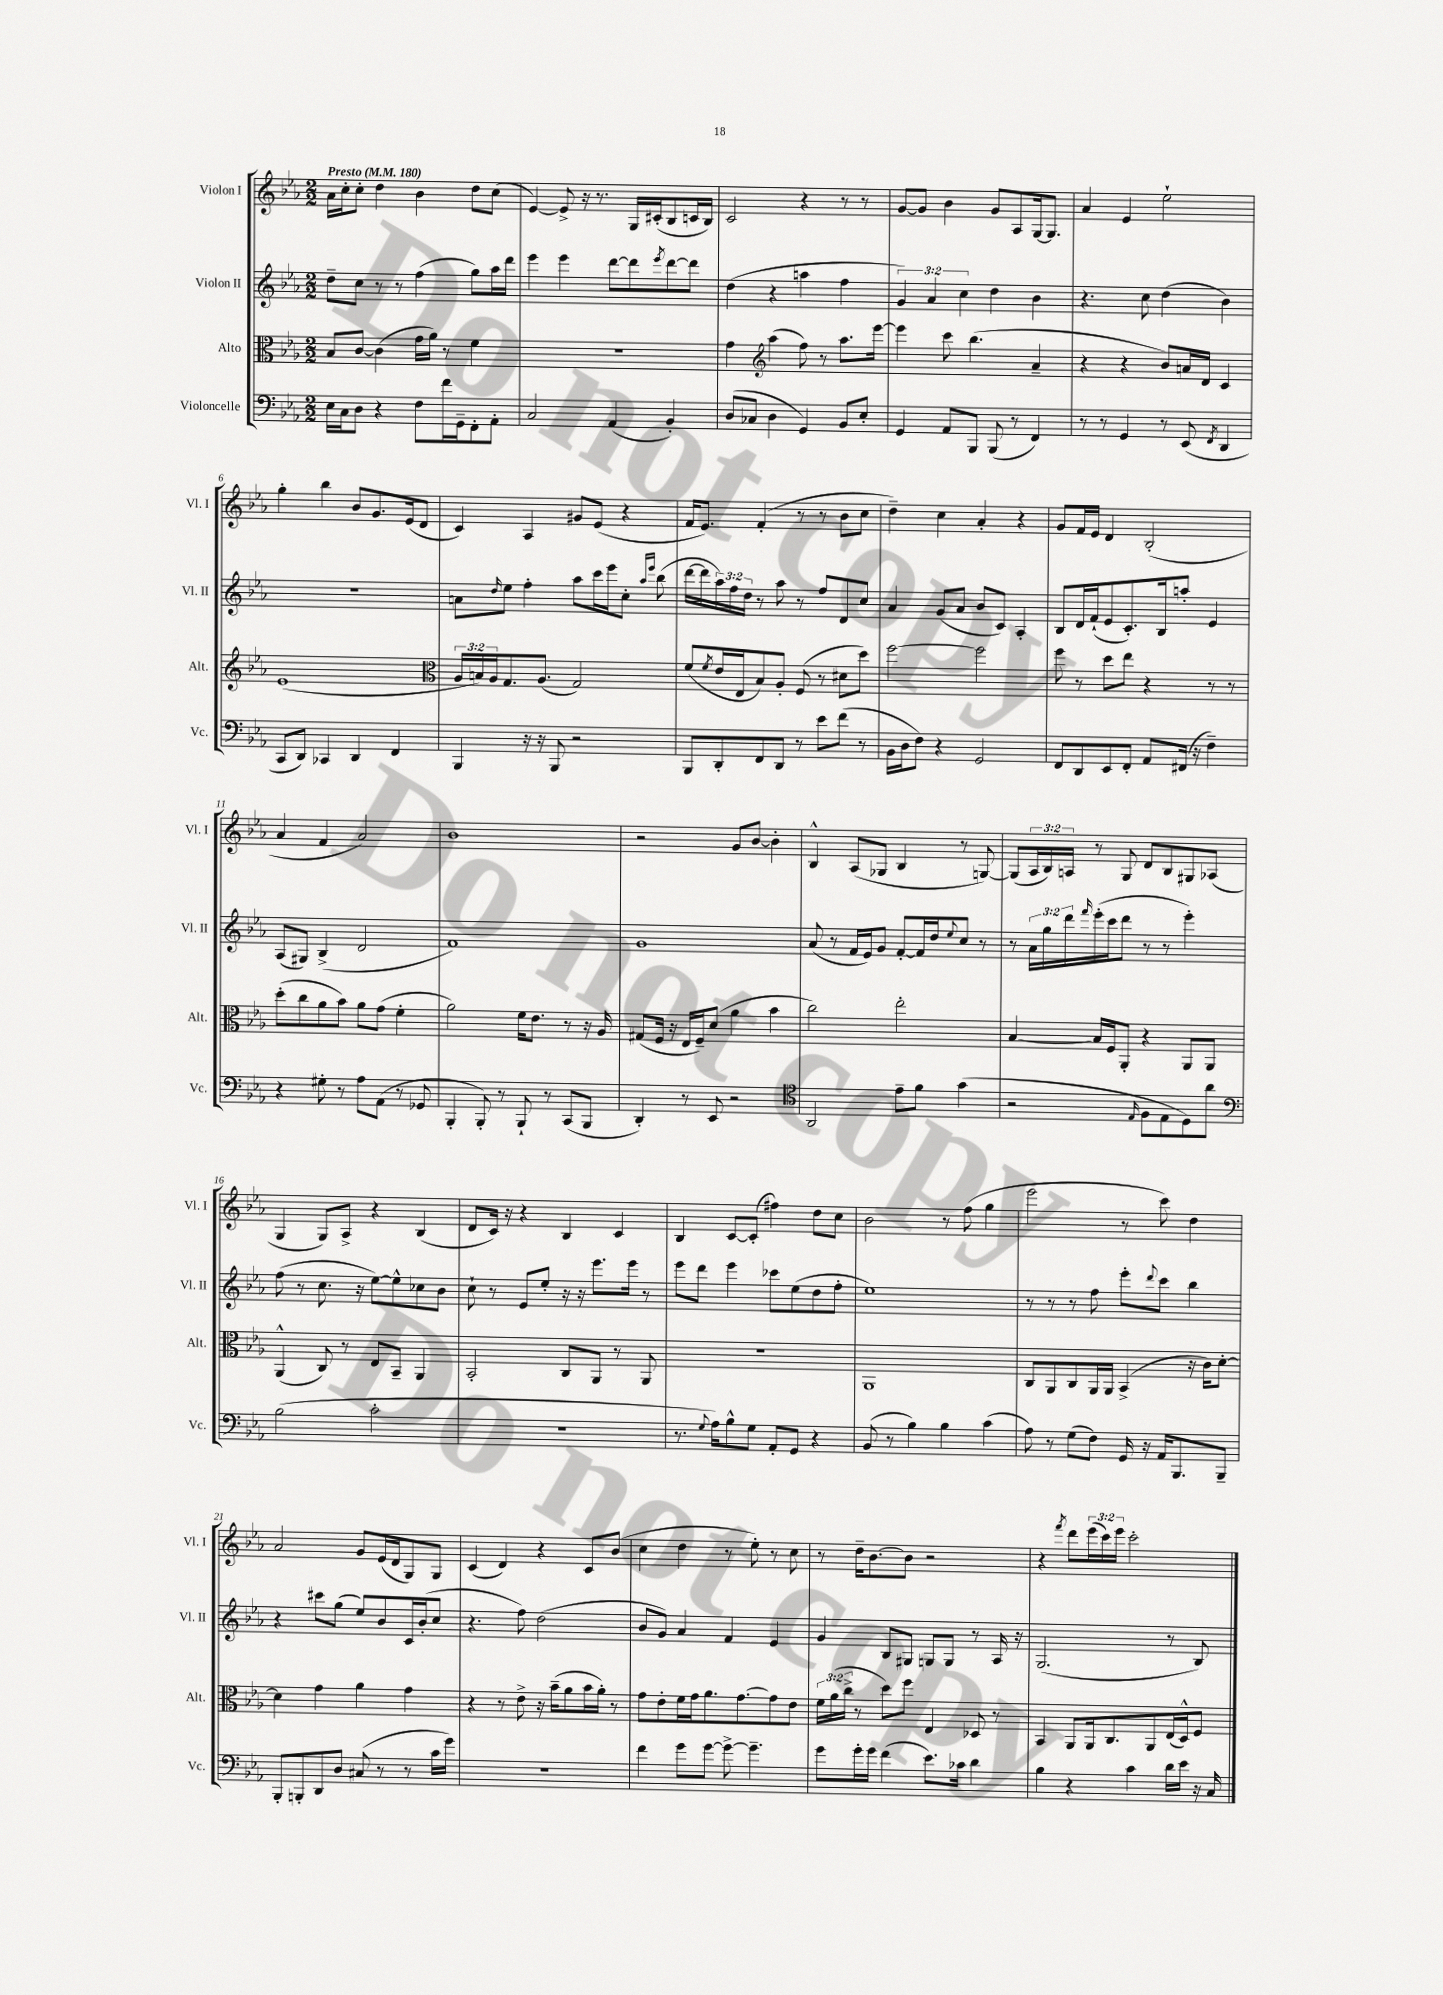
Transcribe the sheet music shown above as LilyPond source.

<<
\new StaffGroup <<
\new Staff = "s0" \with { instrumentName = "Violon I" shortInstrumentName = "Vl. I" } {
    \clef treble \key ees \major \numericTimeSignature \time 2/2 \override Staff.TupletNumber.text = #tuplet-number::calc-fraction-text \tempo "Presto" 4 = 180
    aes'16 c''16-. c''8-. d''4 bes'4 d''8 c''8( |
    ees'4~) ees'8-> r16 r8. g16 cis'16-.( bes8 c'16 bes16) |
    c'2 r4 r8 r8 |
    g'8~ g'8 bes'4 g'8 aes8 g16~ g8. |
    aes'4 ees'4 ees''2-! |
    g''4-. bes''4 bes'8 g'8. ees'16( d'8 |
    c'4) aes4 gis'8 ees'8( r4 |
    f'16 ees'8.) f'4-.( r8 r8 bes'8 c''8 |
    d''4--) c''4 aes'4-. r4 |
    g'8 f'16 ees'16 d'4 bes2-.( |
    aes'4 f'4 aes'2) |
    bes'1 |
    r2 g'8 bes'8~ bes'4-. |
    bes4-^ aes8( ges8 bes4 r8 g8~) |
    g8( \tuplet 3/2 { aes16 bes16) a16 } r8 g8 d'8 bes8 gis8 aes8( |
    g4 g8) aes8-> r4 bes4( |
    d'8 c'16) r16 r4 bes4 c'4 |
    bes4 c'8~ c'8-.( fis''4) d''8 c''8 |
    bes'2 r8 f''8( g''4 |
    ees'''2 r8 c'''8) d''4 |
    aes'2 g'8 ees'16( d'16 g8) g8 |
    c'4( d'4) r4 c'8 bes'8( |
    c''4 d''4 r8 ees''8-.) r8 c''8 |
    r8 d''16-- bes'8.~ bes'8 r2 |
    r4 \acciaccatura { f'''8 } d'''8 \tuplet 3/2 { ees'''16( c'''16) ees'''16 } c'''2-. \bar "|." |
}
\new Staff = "s1" \with { instrumentName = "Violon II" shortInstrumentName = "Vl. II" } {
    \clef treble \key ees \major \numericTimeSignature \time 2/2 \override Staff.TupletNumber.text = #tuplet-number::calc-fraction-text
    d''8-- c''8 r8 r8 f''4( g''8) aes''16 d'''16 |
    ees'''4 ees'''4 d'''8~ d'''8 \acciaccatura { ees'''8 } d'''8~ d'''8 |
    d''4( r4 a''4 f''4 |
    \tuplet 3/2 { g'4) aes'4 c''4 } d''4 bes'4 |
    r4. c''8 d''4( bes'4) |
    R1 |
    a'8 \grace { d''16 } ees''8 f''4-. aes''8 c'''16 ees'''16 c''8-. \grace { aes''16 ees'''16 } bes''8( |
    d'''16~ d'''16 \tuplet 3/2 { aes''16) f''16 d''16 } r8 aes''8 r8 f''8 d'8 c''8 |
    aes'4 g'8( aes'8 bes'8 c'8) aes4-. |
    bes8 d'16 f'16-!( ees'8 c'8.-.) bes16 a''8-. ees'4 |
    aes8( gis8) bes4->( d'2 |
    f'1) |
    g'1 |
    aes'8( r8 f'16 ees'16) g'8 f'8~-. f'16 d''16 \appoggiatura { ees''8 } c''8 r8 |
    r8 \tuplet 3/2 { aes'16 g''16 d'''16 } \grace { f'''16 } ees'''16-.( c'''16 d'''8 r8 r8 ees'''4-.) |
    f''8( r8 c''8. r16 ees''8~) ees''8-^ ces''8 bes'8 |
    c''8-! r8 ees'8 ees''8-. r16 r16 ees'''8. ees'''16 r8 |
    ees'''8 d'''8 ees'''4 ces'''8 ees''8( d''8 f''8-. |
    ees''1) |
    r8 r8 r8 f''8 ees'''8-. \appoggiatura { d'''8 } c'''8 bes''4 |
    r4 cis'''8 g''8( ees''8) bes'8 c'16 bes'16-.( c''8 |
    r4. f''8) d''2( |
    bes'8 g'8) aes'4 f'4 ees'4 |
    g'4 bes8 gis8 g8 g8 r8 aes16 r16 |
    g2.( r8 bes8) \bar "|." |
}
\new Staff = "s2" \with { instrumentName = "Alto" shortInstrumentName = "Alt." } {
    \clef alto \key ees \major \numericTimeSignature \time 2/2 \override Staff.TupletNumber.text = #tuplet-number::calc-fraction-text
    bes8 c'8~ c'4( g'16 aes'16) r8 f'4 |
    R1 |
    g'4 \clef treble aes''4( f''8) r8 aes''8. ees'''16~ |
    ees'''4 c'''8 bes''4.( aes'4-- |
    r4 r4 bes'8) a'16 d'16 c'4 |
    ees'1( |
    \clef alto \tuplet 3/2 { aes16 b16) aes16 } g8. aes8.( g2) |
    f'8( \acciaccatura { f'8 } ees'16 ees16 bes8) aes8-. f8( r8 dis'8 d''8) |
    f''2~ f''2 |
    f''8 r8 d''8 ees''8 r4 r8 r8 |
    d''8-.( c''8 aes'8 bes'8) aes'8 g'8( f'4-. |
    aes'2) f'16 ees'8. r8 r16 aes16 |
    gis8( f16 r16 ees16 f16--) d'8( aes'4 bes'4 |
    c''2) ees''2-. |
    bes4~ bes16 f16 aes,8-. r4 aes,8 aes,8 |
    aes,4-^( c8) r8 ees8 bes,8-- aes,4 |
    bes,2-. c8 aes,8 r8 aes,8 |
    R1 |
    aes,1 |
    c8 aes,8 c8 aes,16 aes,16 bes,4->( r16 c'16) d'8~-. |
    d'4 g'4 aes'4 g'4 |
    r4 r8 ees'8-> r16 bes'16--( aes'8 bes'16 aes'16-.) r8 |
    g'8 ees'8-. f'16 g'16 aes'8. g'8.~ g'8 ees'8 |
    \tuplet 3/2 { f'16 aes'16( c''16-> } r8 d''8) f''8 ees4 des8 r8 |
    bes,4 aes,8 aes,16 c8. aes,8 ees16( d16-^) f8 \bar "|." |
}
\new Staff = "s3" \with { instrumentName = "Violoncelle" shortInstrumentName = "Vc." } {
    \clef bass \key ees \major \numericTimeSignature \time 2/2
    ees16 c16 d8 r4 f8 f'16 g,16-- f,8-. aes,8-. |
    c2 aes,4( bes,4-.) |
    d8( ces8 d4 g,4) bes,8 ees8-. |
    g,4 aes,8 bes,,8 bes,,8( r8 f,4) |
    r8 r8 g,4 r8 ees,8( \acciaccatura { f,8 } d,4 |
    c,8 d,8) ces,4 d,4 f,4 |
    bes,,4 r16 r16 bes,,8 r2 |
    bes,,8 d,8-. f,8 d,8 r8 ees'8 f'8( r8 |
    bes,16 d16 f8) r4 g,2 |
    f,8 d,8 ees,8 f,8-. aes,8 fis,16( r16 f4--) |
    r4 gis8-. r8 aes8 aes,8( r8 ges,8 |
    bes,,4-. bes,,8-.) r8 bes,,8-! r8 c,8( bes,,8 |
    d,4-.) r8 ees,8 r2 |
    \clef tenor aes,2 ees'8-- f'8 g'4( |
    r2 \grace { ees16 } f8 ees8 d8) aes'8 |
    \clef bass bes2( c'2-. |
    r1 |
    r8. \appoggiatura { g8 } aes16) bes8-^ g8 aes,8-. g,8 r4 |
    bes,8( r8 bes4) bes4 c'4( |
    aes8) r8 g8( f8) g,16 r16 aes,16 bes,,8. bes,,8-- |
    bes,,8-. b,,8-. d,8 d8 cis8( r8 r8 c'16 g'16) |
    r1 |
    f'4 g'8 g'8~ g'8~-> g'4.-- |
    g'8 g'16-. g'16 f'4( ees'8.) ces'16 d'4 |
    bes4 r4 c'4 d'16 ees'16 r16 c16 \bar "|." |
}
>>
>>
